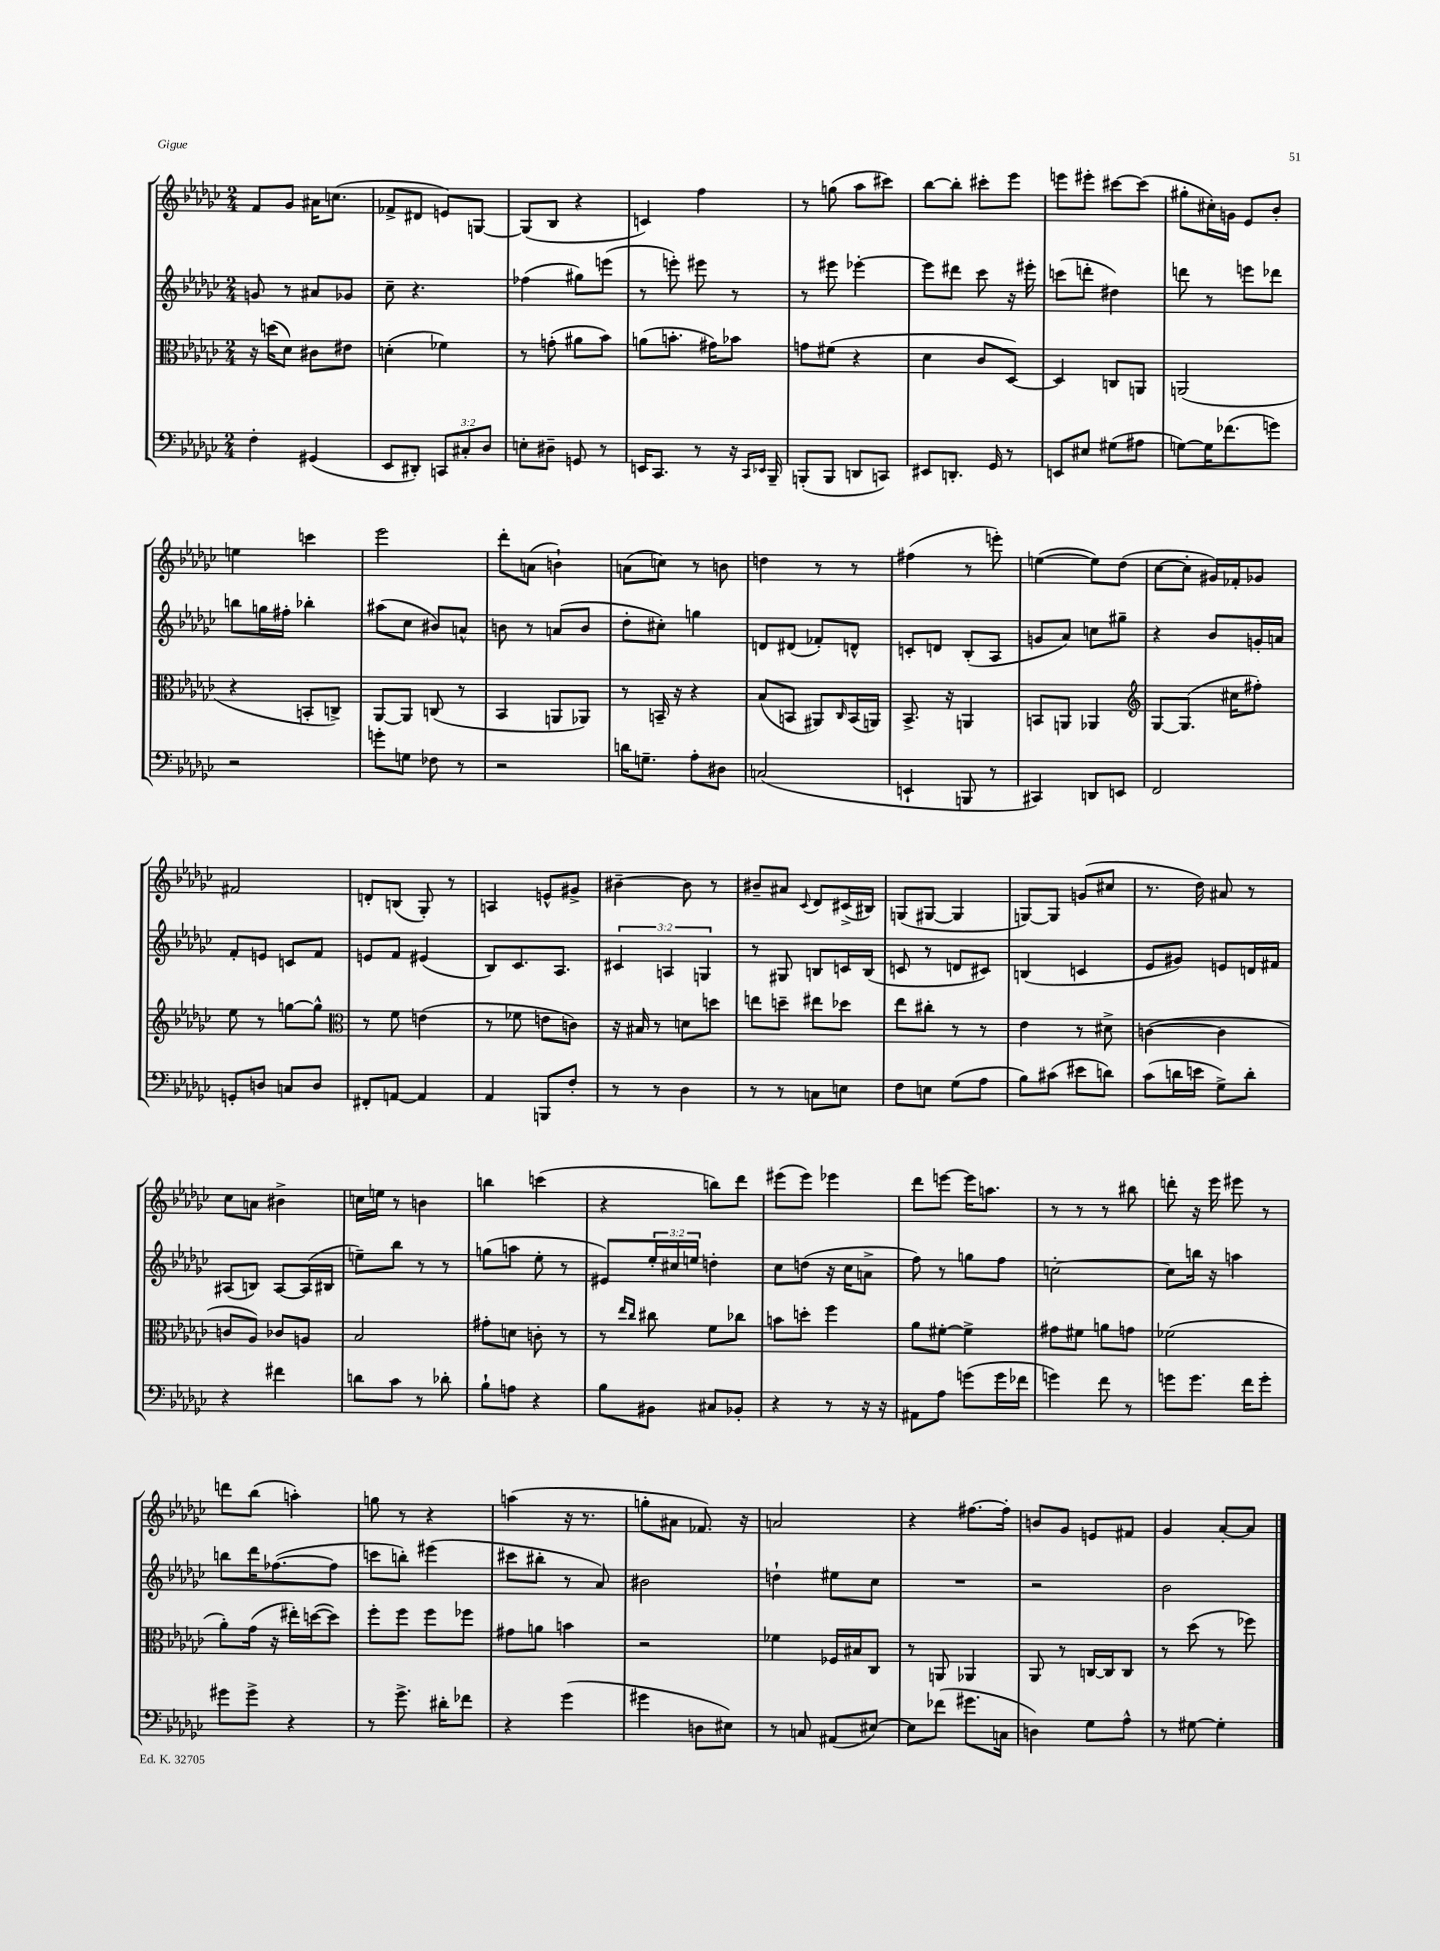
<<
\new StaffGroup <<
\new Staff = "s0" {
    \clef treble \key ges \major \numericTimeSignature \time 2/4
    f'8 ges'8 ais'16 c''8.( |
    fes'8-> dis'8 e'8) g8~ |
    g8( bes8 r4 |
    c'4) f''4 |
    r8 g''8( aes''8 cis'''8) |
    bes''8~ bes''8-. cis'''8-. ees'''8 |
    e'''8 eis'''8-. cis'''8~ cis'''8( |
    gis''8-. cis''16-.) g'16 ees'8 bes'8-. |
    e''4 c'''4 |
    ees'''2 |
    des'''8-. a'8( b'4-!) |
    a'8( c''8) r8 b'8 |
    d''4 r8 r8 |
    fis''4( r8 e'''8-.) |
    e''4~( e''8) des''8( |
    ces''8~ ces''8-. gis'16) fes'16-. ges'8 |
    fis'2 |
    d'8-. b8( ges8-.) r8 |
    a4 e'8-^ gis'8-> |
    bis'4~-- bis'8 r8 |
    bis'8-- ais'8 \appoggiatura { ces'8 } des'8 cis'16->( bis16) |
    g8( gis8~ gis4 |
    g8~) g8 g'8( cis''8 |
    r8. des''16) ais'8 r8 |
    ces''8 a'8 bis'4-> |
    c''16 e''16 r8 b'4 |
    b''4 c'''4( |
    r4 b''8) des'''8 |
    eis'''8( eis'''8) ees'''4 |
    des'''8 e'''8~ e'''16 a''8. |
    r8 r8 r8 bis''8 |
    d'''8-. r16 ees'''16 eis'''8 r8 |
    d'''8 bes''8( a''4-.) |
    g''8 r8 r4 |
    a''4( r16 r8. |
    g''8-. ais'8 fes'8.) r16 |
    a'2 |
    r4 fis''8.~ fis''16-. |
    b'8 ges'8 e'8 fis'8 |
    ges'4 aes'8~-. aes'8 \bar "|." |
}
\new Staff = "s1" {
    \clef treble \key ges \major \numericTimeSignature \time 2/4 \override Staff.TupletNumber.text = #tuplet-number::calc-fraction-text
    g'8 r8 ais'8 ges'8 |
    ces''8-- r4. |
    fes''4( gis''8) e'''8( |
    r8 e'''8-.) eis'''8 r8 |
    r8 eis'''8 ees'''4~-. |
    ees'''8 dis'''8 ces'''8 r16 eis'''16-. |
    c'''8( d'''8-. dis''4) |
    d'''8 r8 e'''8 des'''8 |
    b''8 g''16 fis''16-. bes''4-. |
    ais''8( ces''8 bis'8) a'8-^ |
    b'8 r8 a'8( b'8 |
    des''8-. cis''8-.) g''4 |
    d'8 dis'8( fes'8-.) d'8-^ |
    c'8-. d'8 bes8-.( aes8 |
    g'8 aes'8) c''8 gis''8-- |
    r4 bes'8 g'16-. a'16 |
    f'8-. e'8 c'8 f'8 |
    e'8 f'8 eis'4( |
    bes8) ces'8. aes8. |
    \tuplet 3/2 { cis'4 a4 g4 } |
    r8 gis8 b8 c'16 b16( |
    c'8 r8 d'8 cis'8) |
    b4( c'4 |
    ees'8 gis'8) e'8 d'16 fis'16 |
    ais8( b8) ais8~ ais16( bis16 |
    e''8--) bes''8 r8 r8 |
    g''8( a''8 ees''8-. r8 |
    eis'8) \tuplet 3/2 { ees''16-. cis''16 e''16 } d''4-. |
    ces''8 d''8( r16 ces''16 a'8-> |
    f''8) r8 g''8 f''8 |
    c''2~-. |
    c''8 b''16 r16 a''4 |
    b''8 des'''16 fes''8.~( fes''8 |
    c'''8 b''8-.) eis'''4( |
    cis'''8 bis''8-. r8 aes'8) |
    bis'2 |
    d''4-! eis''8 ces''8 |
    R2 |
    r2 |
    bes'2 \bar "|." |
}
\new Staff = "s2" {
    \clef alto \key ges \major \numericTimeSignature \time 2/4
    r16 d''16( des'8) cis'8 eis'8 |
    d'4-.( fes'4) |
    r8 g'8-.( ais'8 bes'8) |
    a'8( b'8.-. gis'16) bes'8 |
    g'8 fis'8( r4 |
    des'4 ces'8 des8~) |
    des4 c8 a,8 |
    a,2( |
    r4 b,8-. c8->) |
    aes,8~ aes,8 c8( r8 |
    bes,4 a,8 aes,8) |
    r8 b,16-- r16 r4 |
    bes8( b,8 ais,8) \grace { ces16 } b,16( a,16) |
    bes,8.-> r16 a,4 |
    b,8 a,8 aes,4 |
    \clef treble ges8~ ges8.( cis''16 fis''8-.) |
    ees''8 r8 g''8~ g''8-^ |
    \clef alto r8 f'8 e'4( |
    r8 fes'8 e'8 c'8) |
    r16 bis16 r8 d'8 d''8 |
    e''8 d''8-- eis''8 des''8 |
    ees''8 cis''8-. r8 r8 |
    ees'4 r8 dis'8-> |
    c'4~( c'4 |
    c'8 aes8) ces'8 a8 |
    bes2 |
    gis'8-. d'8 c'8-. r8 |
    r8 \grace { ees''16 ces''16 } cis''8 f'8 ces''8 |
    b'8 d''8-. f''4 |
    aes'8 fis'8~-. fis'4-> |
    gis'8 fis'8 a'8 g'8 |
    fes'2( |
    aes'8-.) ges'16( r16 eis''16-.) d''16~( d''8) |
    f''8-. f''8 f''8 fes''8 |
    gis'8 a'8 b'4 |
    r2 |
    fes'4 fes16 bis16 ces8 |
    r8 a,8 aes,4 |
    aes,8 r8 c16~ c16 c8 |
    r8 des''8( r8 fes''8) \bar "|." |
}
\new Staff = "s3" {
    \clef bass \key ges \major \numericTimeSignature \time 2/4 \override Staff.TupletNumber.text = #tuplet-number::calc-fraction-text
    f4-. gis,4( |
    ees,8 dis,8-.) \tuplet 3/2 { c,8 cis8-. des8 } |
    e8-. dis8-- g,8 r8 |
    e,16 ces,8. r8 r16 \grace { ces,16 ees,16 } bes,,16-- |
    b,,8-.( b,,8 d,8 c,8) |
    eis,8 d,8.-. ges,16 r8 |
    e,8 eis8 gis8( ais8 |
    g8~) g16 fes'8.( g'8) |
    r2 |
    g'8-. g8 fes8 r8 |
    r2 |
    d'16 g8.-- aes8-. dis8 |
    c2( |
    e,4-! b,,8 r8 |
    cis,4) d,8 e,8 |
    f,2 |
    g,8-. d8 c8 d8 |
    fis,8-. a,8~ a,4 |
    aes,4 b,,8 f8-. |
    r8 r8 des4 |
    r8 r8 c8 e8 |
    f8 e8 ges8( aes8 |
    bes8) cis'8( eis'8 d'8) |
    ces'8( d'16 e'16 ges8->) d'8-. |
    r4 fis'4 |
    d'8 ces'8 r8 des'8-. |
    bes8-! a8 r4 |
    bes8 bis,8 cis8 bes,8-. |
    r4 r8 r16 r16 |
    ais,8 aes8 g'8( g'16 fes'16 |
    g'4) f'8 r8 |
    g'8 g'8. f'16 g'8-. |
    gis'8 gis'8-> r4 |
    r8 ges'8.-> dis'16-. fes'8 |
    r4 ges'4( |
    gis'4 d8 eis8) |
    r8 c8 ais,8( eis8~) |
    eis8 fes'8( gis'8. c16 |
    d4) ges8 aes8-^ |
    r8 gis8~ gis4-. \bar "|." |
}
>>
>>
\layout { \context { \Score \remove "Bar_number_engraver" } }
